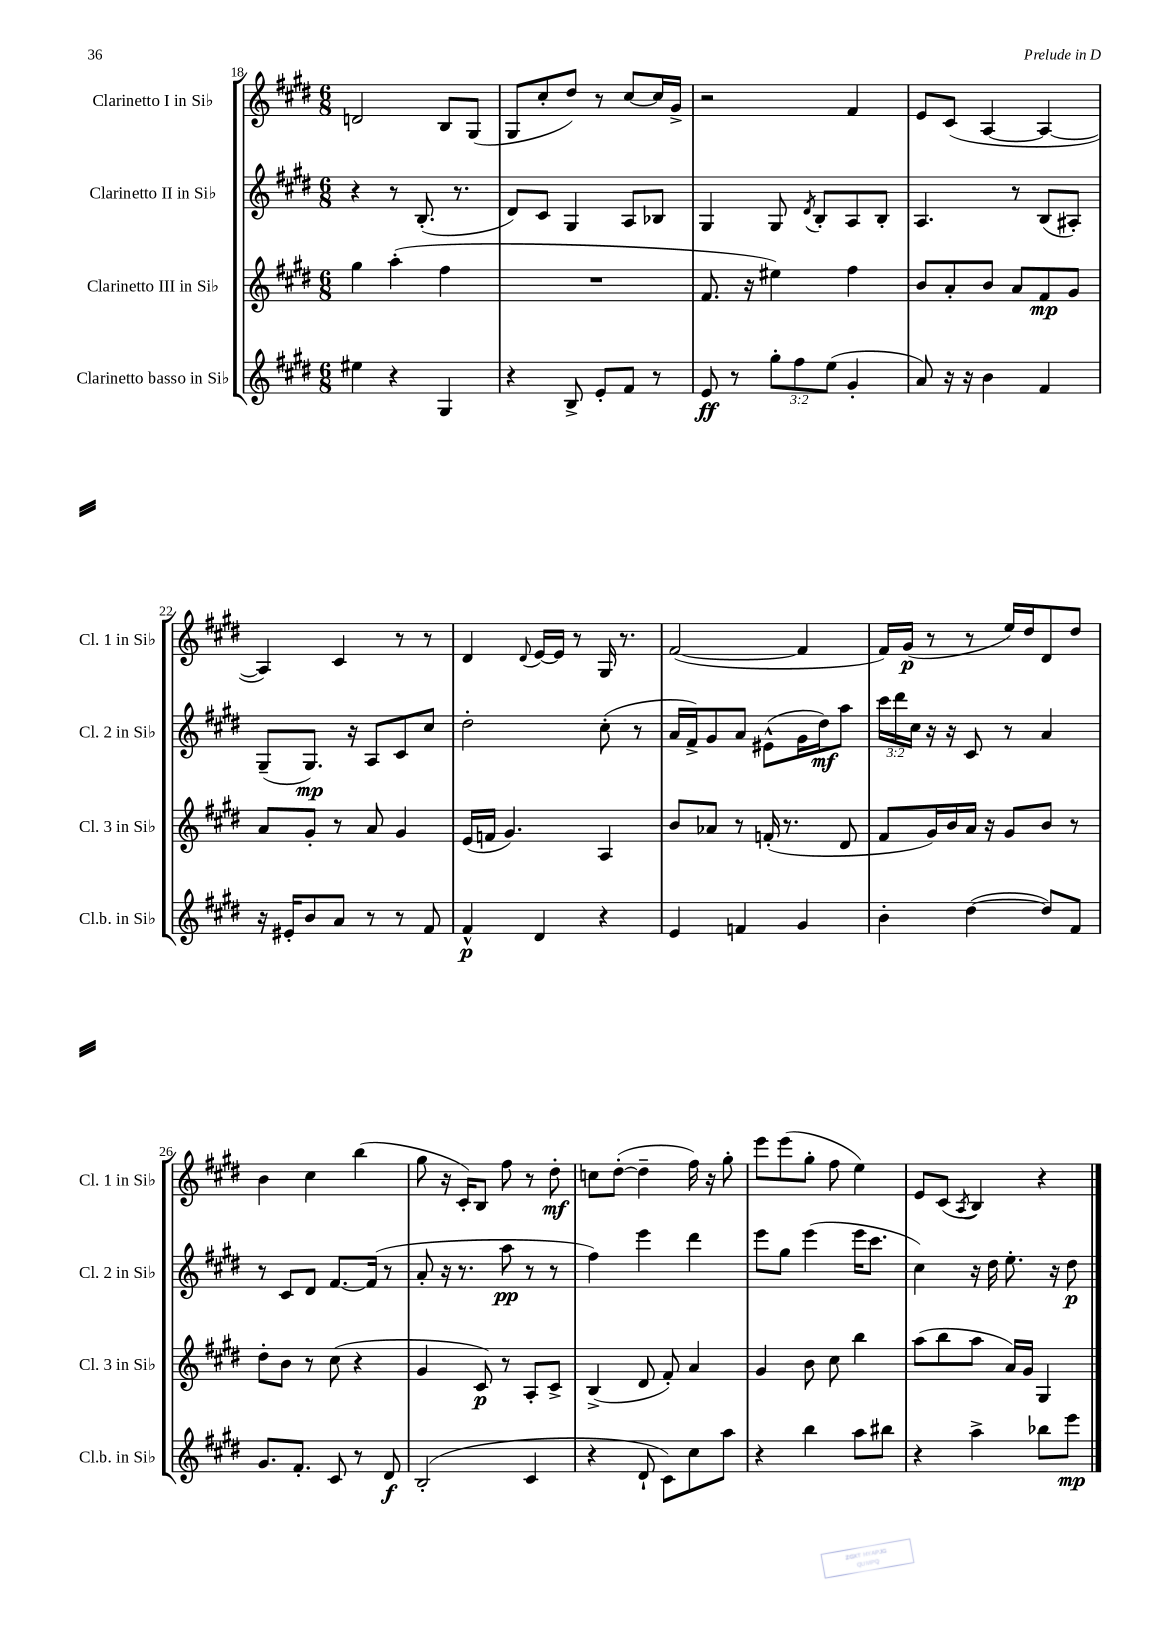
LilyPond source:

<<
\new StaffGroup <<
\new Staff = "s0" \with { instrumentName = "Clarinetto I in Sib" shortInstrumentName = "Cl. 1 in Sib" } {
    \clef treble \key e \major \numericTimeSignature \time 6/8
    \autoBeamOff d'2 b8[ gis8]( |
    gis8[ cis''8-. dis''8]) r8 cis''8[~ cis''16 gis'16]-> |
    r2 fis'4 |
    e'8[ cis'8]( a4~ a4~ |
    a4) cis'4 r8 r8 |
    dis'4 \appoggiatura { dis'8 } e'16[~ e'16] r8 gis16 r8. |
    fis'2~( fis'4 |
    fis'16[) gis'16]\p( r8 r8 e''16[) dis''16 dis'8 dis''8] |
    b'4 cis''4 b''4( |
    gis''8 r16 cis'16[-.) b8] fis''8 r8 dis''8-.\mf |
    c''8[ dis''8]~-.( dis''4-- fis''16) r16 gis''8-. |
    e'''8[ e'''8( gis''8]-. fis''8 e''4) |
    e'8[ cis'8]( \acciaccatura { a8 } b4) r4 \bar "|." |
}
\new Staff = "s1" \with { instrumentName = "Clarinetto II in Sib" shortInstrumentName = "Cl. 2 in Sib" } {
    \clef treble \key e \major \numericTimeSignature \time 6/8 \override Staff.TupletNumber.text = #tuplet-number::calc-fraction-text
    \autoBeamOff r4 r8 b8.-.( r8. |
    dis'8[) cis'8] gis4 a8[ bes8] |
    gis4 gis8 \acciaccatura { dis'8 } b8[-. a8 b8]-. |
    a4. r8 b8[( ais8]-.) |
    gis8[--( gis8.]\mp) r16 a8[ cis'8 cis''8] |
    dis''2-. cis''8-.( r8 |
    a'16[ fis'16->) gis'8 a'8] eis'8[-^( gis'16 dis''16\mf) a''8] |
    \tuplet 3/2 { cis'''16[ dis'''16 cis''16] } r16 r16 cis'8 r8 a'4 |
    r8 cis'8[ dis'8] fis'8.[~ fis'16]( r8 |
    a'8-. r16 r8. a''8\pp r8 r8 |
    fis''4) e'''4 dis'''4 |
    e'''8[ gis''8] e'''4( e'''16[ cis'''8.] |
    cis''4) r16 dis''16 e''8.-. r16 dis''8\p \bar "|." |
}
\new Staff = "s2" \with { instrumentName = "Clarinetto III in Sib" shortInstrumentName = "Cl. 3 in Sib" } {
    \clef treble \key e \major \numericTimeSignature \time 6/8
    \autoBeamOff gis''4 a''4-.( fis''4 |
    R2. |
    fis'8. r16 eis''4) fis''4 |
    b'8[ a'8-. b'8] a'8[ fis'8\mp gis'8] |
    a'8[ gis'8]-. r8 a'8 gis'4 |
    e'16[( f'16] gis'4.) a4 |
    b'8[ aes'8] r8 f'16-.( r8. dis'8 |
    fis'8[ gis'16) b'16 a'16] r16 gis'8[ b'8] r8 |
    dis''8[-. b'8] r8 cis''8( r4 |
    gis'4 cis'8\p) r8 a8[-. cis'8]-> |
    b4->( dis'8 fis'8-.) a'4 |
    gis'4 b'8 cis''8 b''4 |
    a''8[( b''8 a''8] a'16[) gis'16] gis4 \bar "|." |
}
\new Staff = "s3" \with { instrumentName = "Clarinetto basso in Sib" shortInstrumentName = "Cl.b. in Sib" } {
    \clef treble \key e \major \numericTimeSignature \time 6/8 \override Staff.TupletNumber.text = #tuplet-number::calc-fraction-text
    \autoBeamOff eis''4 r4 gis4 |
    r4 b8-> e'8[-. fis'8] r8 |
    e'8\ff r8 \tuplet 3/2 { gis''8[-. fis''8 e''8]( } gis'4-. |
    a'8) r16 r16 b'4 fis'4 |
    r16 eis'16[-. b'8 a'8] r8 r8 fis'8 |
    fis'4-^\p dis'4 r4 |
    e'4 f'4 gis'4 |
    b'4-. dis''4~( dis''8[) fis'8] |
    gis'8.[ fis'8.]-. cis'8 r8 dis'8\f |
    b2-.( cis'4 |
    r4 dis'8-! cis'8[) cis''8 a''8] |
    r4 b''4 a''8[ bis''8] |
    r4 a''4-> bes''8[ e'''8]\mp \bar "|." |
}
>>
>>
\layout { \context { \Score currentBarNumber = #18 } }
